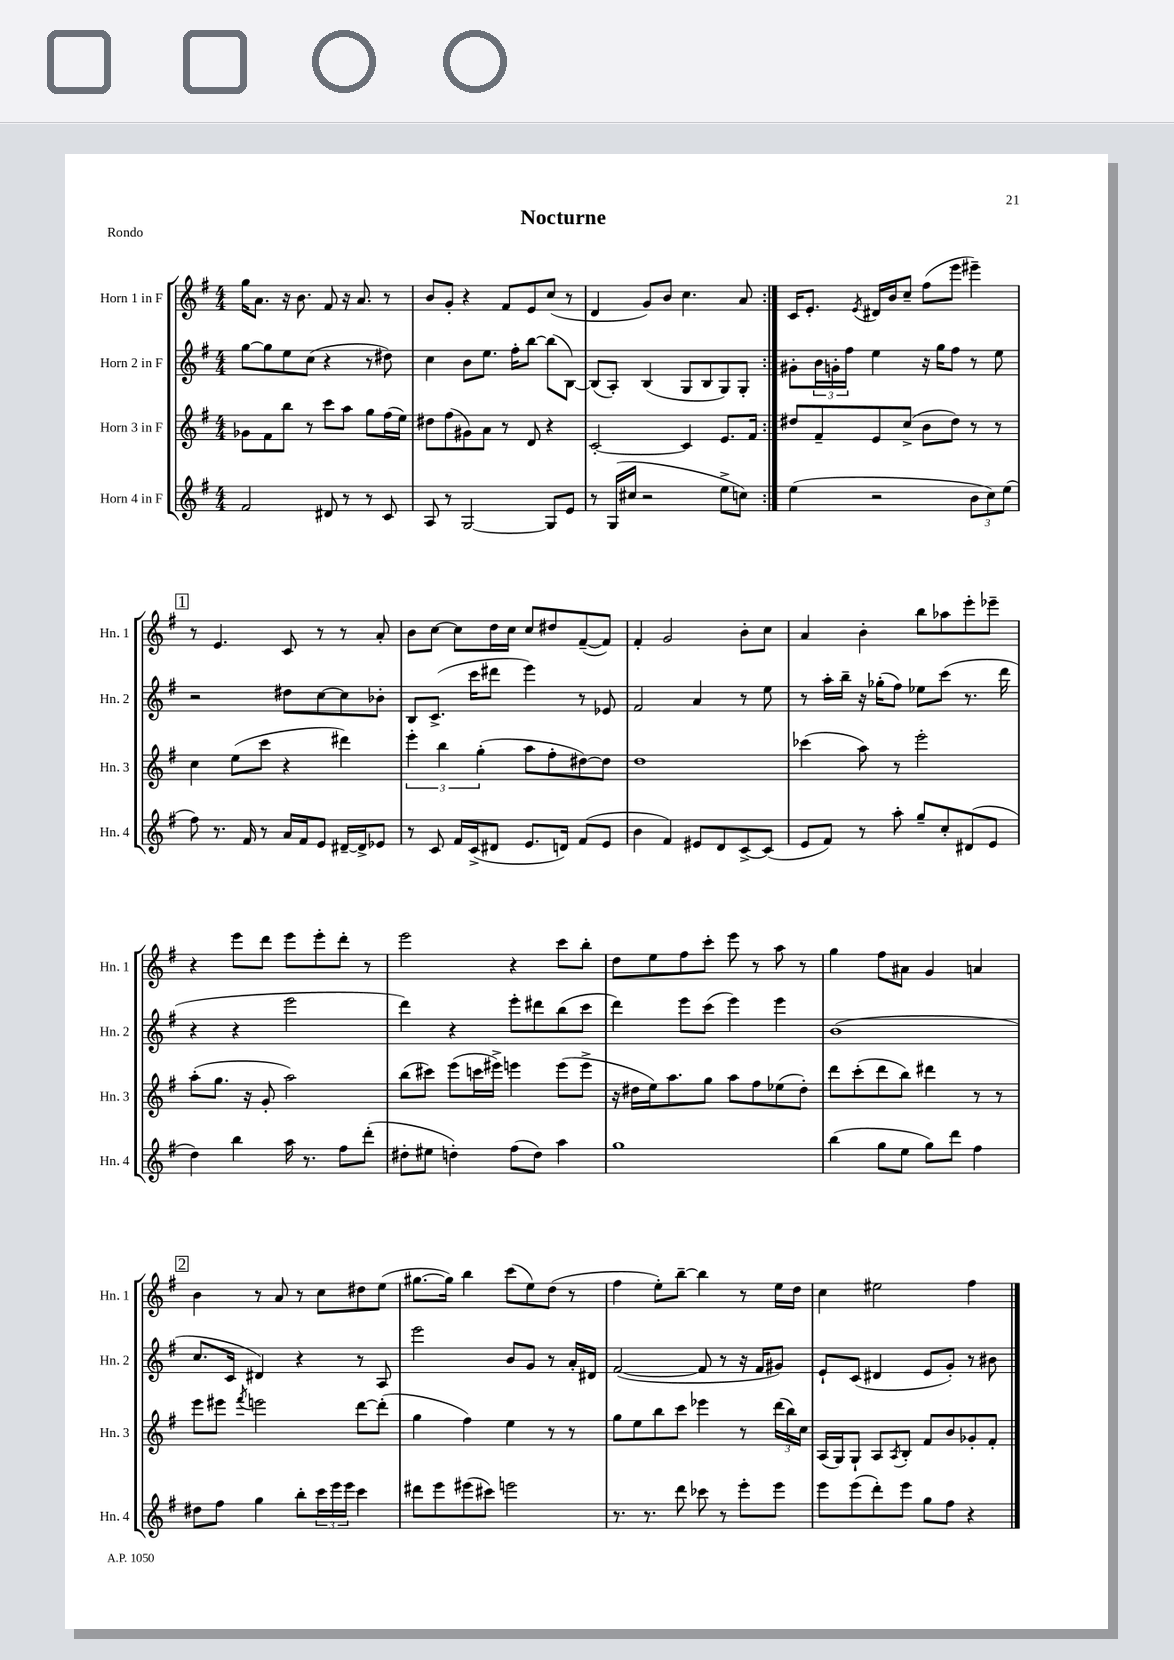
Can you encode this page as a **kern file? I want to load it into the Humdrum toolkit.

**kern	**kern	**kern	**kern
*part4	*part3	*part2	*part1
*staff4	*staff3	*staff2	*staff1
*I"Horn 4 in F	*I"Horn 3 in F	*I"Horn 2 in F	*I"Horn 1 in F
*I'Hn. 4	*I'Hn. 3	*I'Hn. 2	*I'Hn. 1
*clefG2	*clefG2	*clefG2	*clefG2
*k[f#]	*k[f#]	*k[f#]	*k[f#]
*M4/4	*M4/4	*M4/4	*M4/4
=1	=1	=1	=1
2f#/	8g-X\L	[8gg\L	16gg\KL
.	.	.	8.a\J
.	8f#\	8gg\]	.
.	8bb\J	8ee\	16r
.	.	.	8.b\
.	8r	(8cc\J	.
8d#X/	8ccc\L	4r	8f#/
8r	8aa\J	.	16r
.	.	.	8.a/
8r	8gg\L	8r	.
8c/	(16ff#\L	8dd#X\)	8r
.	16ee\JJ)	.	.
=2	=2	=2	=2
8A/	8dd#X\L	4cc\	8b/L
8r	(8ff#\	.	8g'/J
[2G/	8g#X\)	8b\L	4r
.	8a\J	8.ee\J	.
.	8r	.	8f#/L
.	.	16ff#'\KL	.
.	8d/	[8bb\J	8e/
8G/L]	4r	(8bb\L]	(8cc/J
8e/J	.	[8B\J)	8r
=3	=3	=3	=3
8r	[2c'/	(8B/L]	4d/
(16G/LL	.	8A'/J)	.
16cc#X/JJ	.	.	.
2r	.	(4B/	8g/L)
.	.	.	8b/J
.	4c/]	8G/L	4.cc\
.	.	8B/	.
8ee^\L	8.e/L	8G/)	.
8ccn\J)	.	8G'/J	8a/
.	16f#/Jk	.	.
=4:|!	=4:|!	=4:|!	=4:|!
(4ee\	8dd#X/L	8g#X'\L	16c/KL
.	.	.	8.e'/J
.	8f#~/	24b\L	.
.	.	24gn'\	.
.	.	24ff#\JJ	.
.	.	.	8qe/
2r	8e/	4ee\	16d#X/LL
.	.	.	16b/J
.	(8cc^/J	.	8cc~/J
.	8b\L	16r	(8ff#\L
.	.	16gg\KL	.
.	8dd#\J)	8ff#\J	8eee\J
12b\L	8r	8r	4eee#X~\)
12cc\)	.	.	.
.	8r	8ee\	.
(12ee\J	.	.	.
!!LO:LB:g=z
!!LO:REH:place=s1:t=1
=5	=5	=5	=5
8ff#\)	4cc\	2r	8r
8.r	.	.	4.e/
.	(8ee\L	.	.
16f#/	.	.	.
8r	8ccc\J	.	.
16a/LL	4r	8dd#X\L	8c/
16f#/J	.	.	.
8e/J	.	[8cc\	8r
[16d#X~/LL	4ddd#X\)	8cc\]	8r
16d#^/J]	.	.	.
8e-X/J	.	8b-X'\J	8a'/
=6	=6	=6	=6
8r	6eee'\	8B/L	8b\L
8c/	.	(8.c^/J	[8cc\J
.	6bb\	.	.
16f#/LL	.	.	8cc\L]
(16c^/J	.	16ccc\KL	.
.	(6gg'\	.	.
8d#X/J	.	8ddd#X\J	16dd\L
.	.	.	16cc\JJ
8.e/L	8aa\L	4eee\)	8cc/L
.	8ff#'\	.	8dd#X/
16dn/Jk)	.	.	.
(8f#/L	[8dd#X\)	8r	([8f#~/
8e/J	8dd#\J]	8e-X/	8f#/J])
=7	=7	=7	=7
4b\	1dd	2f#/	4f#'/
4f#/)	.	.	2g/
8e#X/L	.	4a/	.
8d/	.	.	.
[8c^/	.	8r	8b'\L
(8c/J]	.	8ee\	8cc\J
=8	=8	=8	=8
8e/L	(4ccc-X\	8r	4a/
8f#/J)	.	16aa'\LL	.
.	.	16bb~\JJ	.
8r	8aa\)	16r	4b'\
.	.	(16gg-X'\KL	.
8aa'\	8r	8ff#\J)	.
8gg~/L	2eee'\	8ee-X\L	8bb\L
8cc'/	.	(8ccc\J	8aa-X\
(8d#X/	.	8.r	8eee'\
8e/J	.	.	8eee-X~\J
.	.	16ddd\	.
!!LO:LB:g=z
=9	=9	=9	=9
4dd\)	(8aa'\L	4r	4r
.	8.gg\J	.	.
4bb\	.	4r	8eee\L
.	16r	.	.
.	8g'/	.	8ddd\J
16aa\	2aa\)	2eee\	8eee\L
8.r	.	.	.
.	.	.	8eee'\
8ff#\L	.	.	8ddd'\J
(8ddd'\J	.	.	8r
=10	=10	=10	=10
8dd#X'\L	(8bb\L	4ddd\)	2eee\
8ee#X\J	8ccc#X\J)	.	.
4ddn'\)	(8eee\L	4r	.
.	16cccn\L	.	.
.	16eee#X^\JJ)	.	.
(8ff#\L	4eeen\	8eee'\L	4r
8dd\J)	.	8ddd#X\	.
4aa\	(8eee\L	(8bb\	8ccc\L
.	8eee^\J	8ccc\J	8bb'\J
=11	=11	=11	=11
1gg	16r	4ddd\)	8dd\L
.	16dd#X\LL	.	.
.	16ee\J)	.	8ee\
.	8.aa\	.	.
.	.	8eee\L	8ff#\
.	8gg\J	(8ccc\J	8ccc'\J
.	8aa\L	4eee\)	8eee\
.	8ff#\	.	8r
.	(8ee-X\	4eee\	8aa\
.	8dd#'\J)	.	8r
=12	=12	=12	=12
(4bb\	8ddd\L	(1b	4gg\
.	(8ccc'\	.	.
8gg\L	8ddd\	.	8ff#\L
8ee\J	8bb\J)	.	8a#X\J
8gg\L)	4ddd#X\	.	4g/
8ddd\J	.	.	.
4ff#\	8r	.	4an/
.	8r	.	.
!!LO:LB:g=z
!!LO:REH:place=s1:t=2
=13	=13	=13	=13
8dd#X\L	8eee\L	8.cc/L	4b\
8ff#\J	8eee#X\J	.	.
.	.	16c/Jk	.
.	8qfff#/	.	.
4gg\	2eeen\	4d#X/)	8r
.	.	.	8a/
8bb'\L	.	4r	8r
24ccc\L	.	.	8cc\L
24eee\	.	.	.
24eee\JJ	.	.	.
4ccc\	[8ddd\L	8r	8dd#X\
.	(8ddd'\J]	8A/	(8ee\J
=14	=14	=14	=14
8ddd#X\L	4gg\	2eee\	[8.gg#X\L
8eee\	.	.	.
.	.	.	16gg#\Jk])
(8eee#X\	4ff#\)	.	4bb\
8ccc#X\J)	.	.	.
2eeen\	4ee\	8b/L	(8ccc\L
.	.	8g/J	8ee\)
.	8r	8r	(8dd\J
.	8r	16a'/LL	8r
.	.	16d#X/JJ	.
=15	=15	=15	=15
8.r	8gg\L	([2f#/	4ff#\
.	8ee\	.	.
8.r	.	.	.
.	8bb\	.	8ee'\L)
8ddd\	8ccc\J	.	[8bb~\J
8ccc-X\	4eee-X\	8f#/]	4bb\]
8r	.	8r	.
8eee'\L	8r	16r	8r
.	.	16f#/KL	.
8eee\J	(24ddd\LL	8g#X/J)	16ee\LL
.	24bb\)	.	.
.	.	.	16dd\JJ
.	24cc\JJ	.	.
=16	=16	=16	=16
8eee\L	(16A/LL	8e`/L	4cc\
.	16G/J)	.	.
(8eee\	8G`/J	(8c/J	.
8ddd'\)	8A/L	4d#X/	2ee#X\
.	8qA/	.	.
8eee\J	8B'/J	.	.
8gg\L	8f#/L	8e/L	.
8ff#\J	8b/	8g'/J)	.
4r	8g-X'/	8r	4ff#\
.	8f#'/J	8b#X\	.
==	==	==	==
*-	*-	*-	*-
